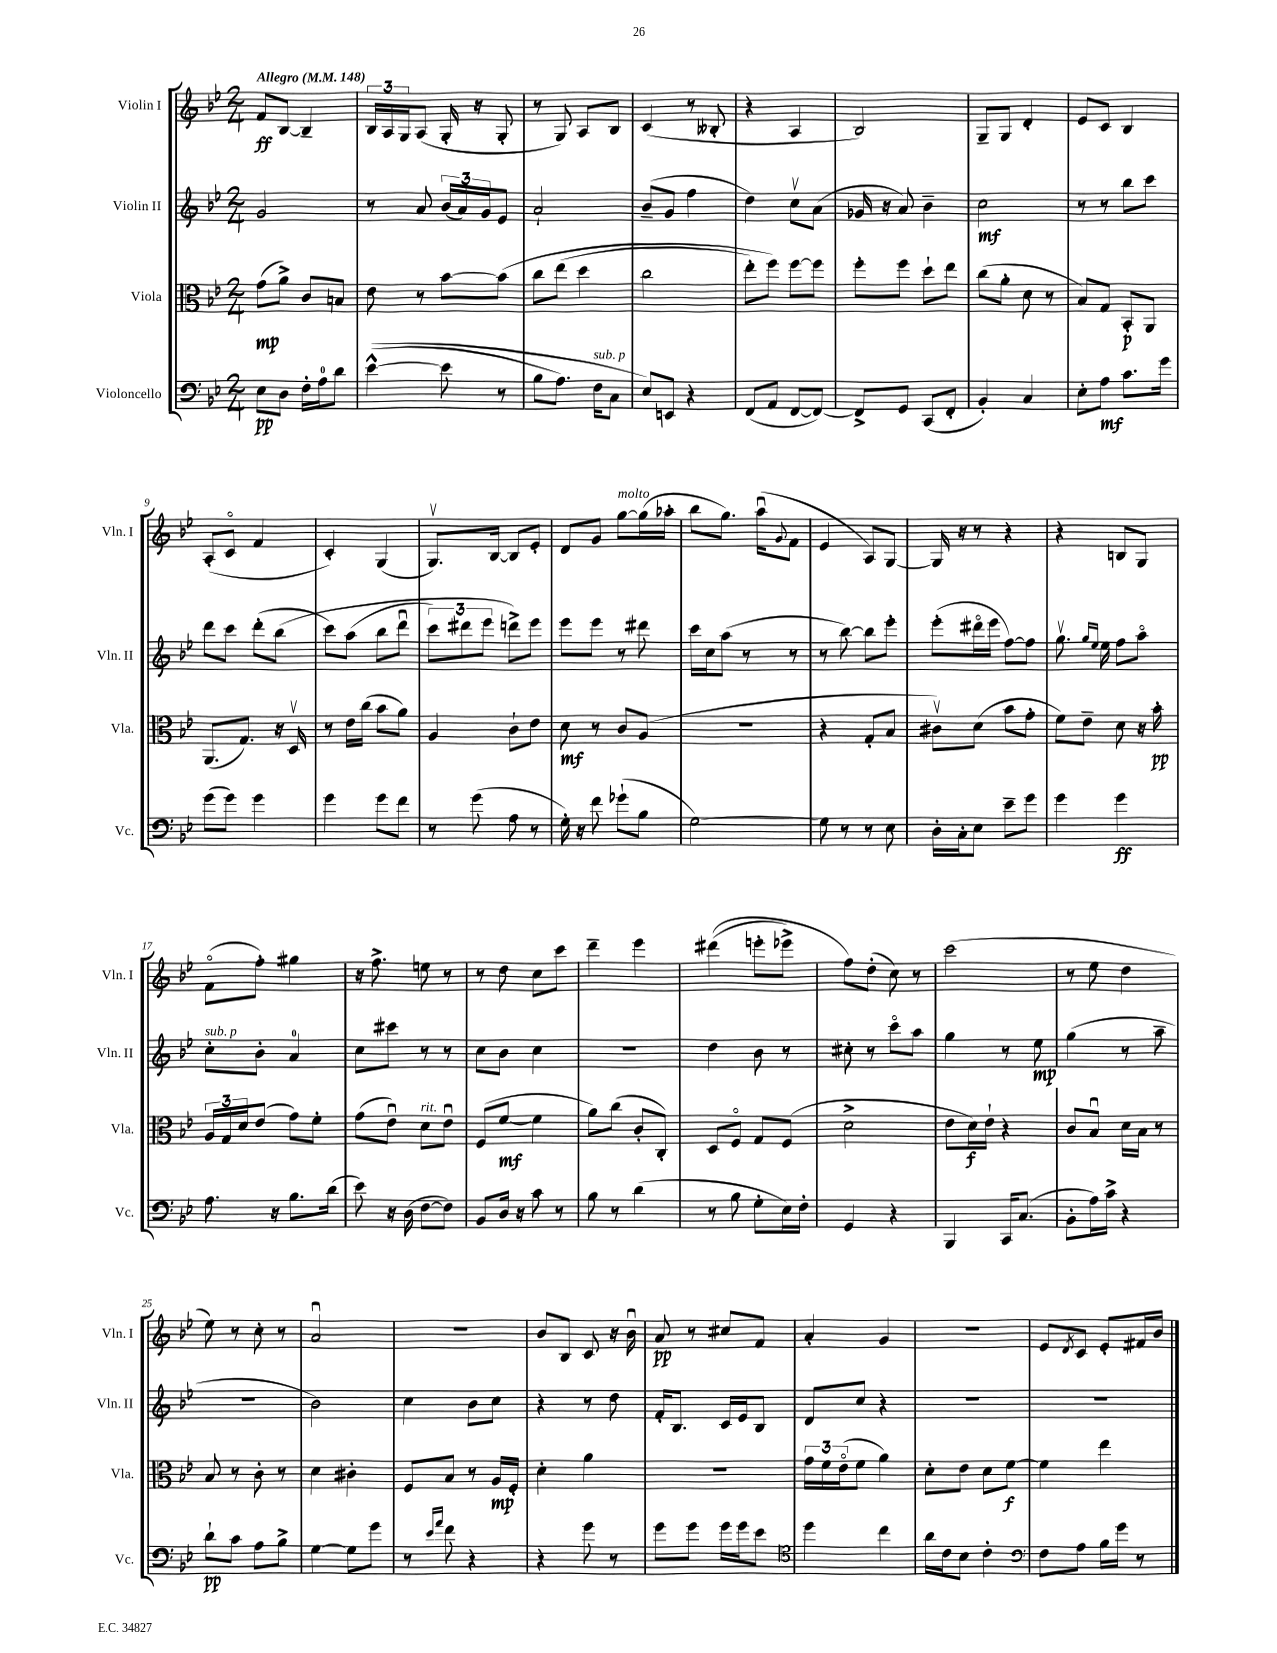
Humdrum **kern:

**kern	**kern	**kern	**kern
*staff4	*staff3	*staff2	*staff1
*clefF4	*clefC3	*clefG2	*clefG2
*k[b-e-]	*k[b-e-]	*k[b-e-]	*k[b-e-]
*M2/4	*M2/4	*M2/4	*M2/4
*MM148	*MM148	*MM148	*MM148
8E-	(8g	2g	8f
8D	8a^)	.	[8B-
16F'	8c	.	4B-~]
16A	.	.	.
8d	8B	.	.
=	=	=	=
&(([4e-^^	8e-	8r	24B-
.	.	.	24A
.	.	.	24G
.	8r	8a	(8A
8e-]	[8b-	(24b-	16G'
.	.	24a)	.
.	.	.	16r
.	.	24g	.
8r	&(8b-]	8e-	8G'
=	=	=	=
8B-	8cc	2a`	8r
8.A)	(8ee-	.	8G)
.	4dd	.	8A
16F	.	.	.
8C	.	.	8B-
=	=	=	=
8E-&)	2cc	(8b-~	(4c
8EE	.	8g	.
4r	.	4ff	8r
.	.	.	8B--'
=	=	=	=
(8FF	8ee-')	4dd)	4r
8AA	8ff&)	.	.
[8FF	[8ff	8ccv	4A
8FF_)	8ff]	(8a	.
=	=	=	=
8FF^]	8ff'	16g-	2B-)
.	.	16r	.
8GG	8ff	8a)	.
(8CC	8dd`	4b-~	.
8FF'	8ee-	.	.
=	=	=	=
4BB-')	(8cc	2cc	8G~
.	8a'	.	8G
4C	8d	.	4d'
.	8r	.	.
=	=	=	=
8E-'	8B-)	8r	8e-
8A	8G	8r	8c
8.c	8BB-'	8bb-	4B-
.	8AA	8ccc	.
16g	.	.	.
=	=	=	=
(8g	(8.AA	8ddd	(8A'
8g)	.	8ccc	8co
.	8.G)	.	.
4g	.	(8ddd'	4f
.	16r	&(8bb-	.
.	16Dv	.	.
=	=	=	=
4g	8r	8ccc)	4c')
.	16e-	(8aa	.
.	(16cc	.	.
8g	8b-	8bb-	(4G
8f	8a)	8dddu	.
=	=	=	=
8r	4A	12ccc)	8.Gv)
.	.	12ddd#	.
(8g	.	.	.
.	.	12eee-	.
.	.	.	[16B-
8A	8c`	8ddd^&)	8B-]
8r	8e-	8eee-	8e-'
=	=	=	=
16G')	8d	8eee-	8d
16r	.	.	.
8f	8r	8eee-	8g
(8g-`	8c	8r	[8gg
8B-	(8A	8ddd#	(16gg]
.	.	.	16aa-'
=	=	=	=
[2G)	2r	16ccc	8bb-
.	.	16cc	.
.	.	(8aa	8.gg)
.	.	8r	.
.	.	.	(16aau
.	.	.	8qqg
.	.	8r	8f
=	=	=	=
8G]	4r	8r	4e-
8r	.	[8bb-)	.
8r	8G'	8bb-]	8A)
8E-	8B-	8eee-'	[8G
=	=	=	=
16D'	8c#v)	(8eee-'	16G]
16C'	.	.	16r
8E-	(8d	16ddd#o	8r
.	.	16eee-	.
8e-~	8b-	[8ff)	4r
8g	8g'	8ff]	.
=	=	=	=
4g	8f)	8.ggv	4r
.	8e-~	.	.
.	.	16qqgg	.
.	.	16qqee-	.
.	.	16ee-	.
4g	8d	8ff	8B
.	16r	8aao	8G
.	16b-'	.	.
=	=	=	=
8.A	24A	8cc'	(8fo
.	24G	.	.
.	24d	.	.
.	(8e-	8b-'	8ff')
16r	.	.	.
8.B-	8g)	4a	4gg#
.	8f'	.	.
(16d	.	.	.
=	=	=	=
8e-)	(8g	8cc	16r
.	.	.	8.ff^
16r	8e-u)	8ccc#	.
(16D	.	.	.
[8F	8d	8r	8ee
8F])	8e-u	8r	8r
=	=	=	=
8BB-	(8F	8cc	8r
16D	[8f	8b-	8dd
16r	.	.	.
8c	4f]	4cc	8cc
8r	.	.	8ccc
=	=	=	=
8B-	8a)	2r	4ddd~
8r	(8cc	.	.
(4d	8c'	.	4eee-
.	8C')	.	.
=	=	=	=
8r	8D	4dd	&((4ddd#
8B-	8Fo	.	.
8G'	8G	8b-	8eee'
16E-)	(8F	8r	8eee-^)
16F'	.	.	.
=	=	=	=
4GG	2d^	8cc#'	8ff&)
.	.	8r	(8dd'
4r	.	8ccco	8cc)
.	.	8aa	8r
=	=	=	=
4BBB-	8e-	4gg	(2ccc
.	16d)	.	.
.	16e-`	.	.
16CC	4r	8r	.
(8.C	.	.	.
.	.	8ee-	.
=	=	=	=
8BB-'	8c	(4gg	8r
16A)	8B-u	.	8ee-
16c^	.	.	.
4r	16d	8r	4dd
.	16B-	.	.
.	8r	8aa~	.
=	=	=	=
8d`	8B-	2r	8ee-)
8c	8r	.	8r
8A	8c'	.	8cc'
8B-^	8r	.	8r
=	=	=	=
[4G	4d	2b-)	2au
8G]	4c#'	.	.
8g	.	.	.
=	=	=	=
8r	8F	4cc	2r
16qqe-	.	.	.
16qqa	.	.	.
8f	8B-	.	.
4r	8r	8b-	.
.	16A	8cc	.
.	16F'	.	.
=	=	=	=
4r	4d'	4r	8b-
.	.	.	8B-
8g	4a	8r	8c
8r	.	8dd	16r
.	.	.	16b-u
=	=	=	=
8g	2r	16f'	8a
.	.	8.B-	.
8g	.	.	8r
16g	.	16c	8cc#
16g	.	16e-	.
8e-	.	8B-	8f
=	=	=	=
*clefC4	*	*	*
4dd	24g	8d	4a'
.	24f	.	.
.	(24e-o	.	.
.	8f	8cc	.
4cc	4a)	4r	4g
=	=	=	=
16a	8d'	2r	2r
16c	.	.	.
8B-	8e-	.	.
4c'	8d	.	.
.	[8f	.	.
=	=	=	=
*clefF4	*	*	*
8F	4f]	2r	8e-
.	.	.	8qd
8A	.	.	8c
16B-	4ee-	.	8e-'
16g	.	.	.
8r	.	.	16f#
.	.	.	16b-
==	==	==	==
*-	*-	*-	*-
